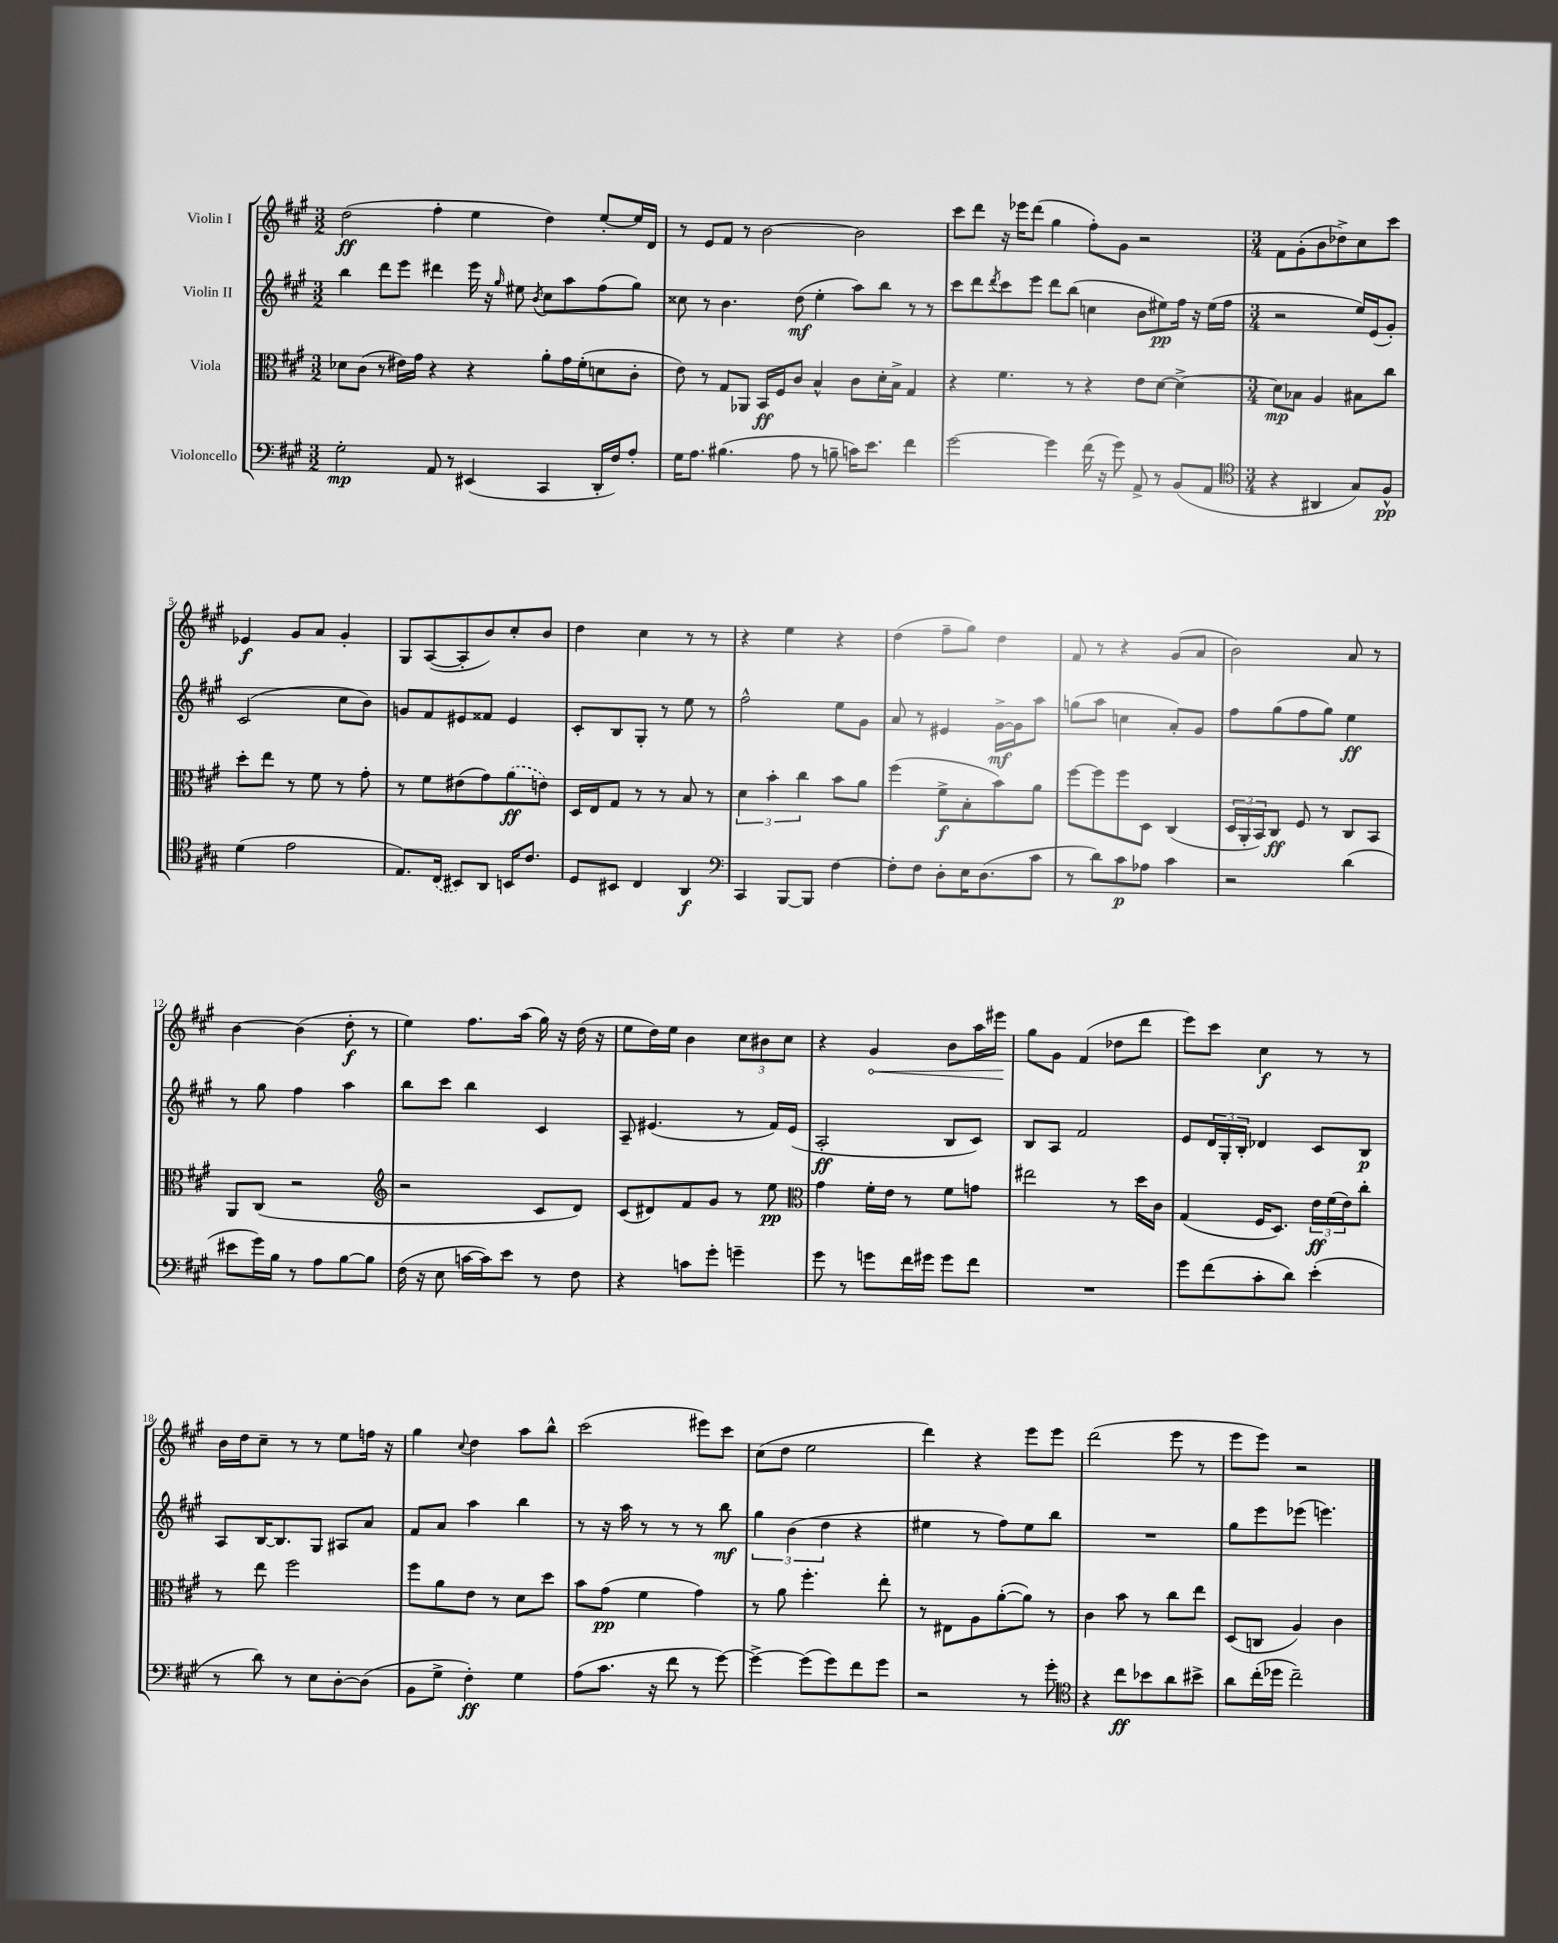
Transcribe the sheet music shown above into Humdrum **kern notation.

**kern	**dynam	**kern	**dynam	**kern	**dynam	**kern	**dynam
*part4	*part4	*part3	*part3	*part2	*part2	*part1	*part1
*staff4	*staff4	*staff3	*staff3	*staff2	*staff2	*staff1	*staff1
*I"Violoncello	*	*I"Viola	*	*I"Violin II	*	*I"Violin I	*
*clefF4	*	*clefC3	*	*clefG2	*	*clefG2	*
*k[f#c#g#]	*	*k[f#c#g#]	*	*k[f#c#g#]	*	*k[f#c#g#]	*
*M3/2	*	*M3/2	*	*M3/2	*	*M3/2	*
=1	=1	=1	=1	=1	=1	=1	=1
2G#'\	mp	8d-X\L	.	4bb\	.	(2dd\	ff
.	.	(8c#\J	.	.	.	.	.
.	.	8r	.	8ddd\L	.	.	.
.	.	16e#X\LL)	.	8eee\J	.	.	.
.	.	16g#\JJ	.	.	.	.	.
8AA/	.	4r	.	4ddd#X\	.	4ff#'\	.
8r	.	.	.	.	.	.	.
(4EE#X/	.	4r	.	16eee\	.	4ee\	.
.	.	.	.	16r	.	.	.
.	.	.	.	16qqgg#/	.	.	.
.	.	.	.	8ee#X\	.	.	.
.	.	.	.	8qb/	.	.	.
4CC#/	.	8a'\L	.	8cc#\L	.	4dd\)	.
.	.	16g#\L	.	8aa\	.	.	.
.	.	(16f#'\J	.	.	.	.	.
16DD'/LL	.	8dn\	.	(8ff#\	.	[8ee'/L	.
16F#/J)	.	.	.	.	.	.	.
8A'/J	.	8c#'\J	.	8gg#\J)	.	16ee/L]	.
.	.	.	.	.	.	16d/JJ	.
=2	=2	=2	=2	=2	=2	=2	=2
16G#\KL	.	8e\)	.	8cc##X\	.	8r	.
8.A\J	.	.	.	.	.	.	.
.	.	8r	.	8r	.	8e/L	.
(4.B#X\	.	8G#/L	.	4.b\	.	8f#/J	.
.	.	8AA-X/J	.	.	.	8r	.
.	.	16BB/LL	ff	.	.	[2b\	.
.	.	16F#/J	.	.	.	.	.
8A\	.	8c#/J	.	(8dd\	mf	.	.
8r	.	4B^^/	.	4ee'\	.	.	.
8Bn~\	.	.	.	.	.	.	.
16cn\KL)	.	8c#\L	.	8aa\L)	.	2b\]	.
8.e\J	.	.	.	.	.	.	.
.	.	16d'\L	.	8bb\J	.	.	.
.	.	16B^\JJ	.	.	.	.	.
4f#\	.	4G#/	.	8r	.	.	.
.	.	.	.	8r	.	.	.
=3	=3	=3	=3	=3	=3	=3	=3
[2g#\	.	4r	.	8ccc#\L	.	8ccc#\L	.
.	.	.	.	8ddd\	.	8ddd\J	.
.	.	.	.	8qddd/	.	.	.
.	.	4.f#\	.	8ccc#\	.	16r	.
.	.	.	.	.	.	16eee-X\KL	.
.	.	.	.	8eee\J	.	(8ddd\J	.
4g#\]	.	.	.	8ddd\L	.	4gg#\	.
.	.	8r	.	(8bb\J	.	.	.
(16f#\	.	4r	.	4ccn\	.	8ff#'\L)	.
16r	.	.	.	.	.	.	.
8g#\)	.	.	.	.	.	8g#\J	.
8AA^/	.	8e\L	.	8b\L	.	2r	.
8r	.	[8d\J	.	8ee#X\)	pp	.	.
(8BB/L	.	4d^\_	.	16ff#\Jk	.	.	.
.	.	.	.	16r	.	.	.
8AA/J	.	.	.	(16ee#\LL	.	.	.
.	.	.	.	16ff#\JJ	.	.	.
=4	=4	=4	=4	=4	=4	=4	=4
*clefC4	*	*	*	*	*	*	*
*M3/4	*	*M3/4	*	*M3/4	*	*M3/4	*
4r	.	8d\L]	mp	2r	.	8f#\L	.
.	.	8B-X\J	.	.	.	(8g#'\	.
4AA#X/	.	4A/	.	.	.	8b\	.
.	.	.	.	.	.	8dd-X^\)	.
8G#/L)	.	8B#X\L	.	16ee/LL)	.	8cc#\	.
.	.	.	.	(16e/J	.	.	.
8F#^^/J	pp	8cc#\J	.	8g#'/J)	.	8ccc#\J	.
!!LO:LB:g=z
=5	=5	=5	=5	=5	=5	=5	=5
(4d\	.	8dd'\L	.	(2c#/	.	4e-X/	f
.	.	8ee\J	.	.	.	.	.
2e\	.	8r	.	.	.	8g#/L	.
.	.	8f#\	.	.	.	8a/J	.
.	.	8r	.	8cc#\L	.	4g#'/	.
.	.	8g#'\	.	8b\J)	.	.	.
=6	=6	=6	=6	=6	=6	=6	=6
8.E/L)	.	8r	.	8gn/L	.	8G#/L	.
.	.	8f#\L	.	8f#/	.	([8A/	.
(16C#/Jk	.	.	.	.	.	.	.
8BB#X/L)	.	(8e#X\	.	8e#X/	.	8A'/]	.
8AA/J	.	8g#\)	.	8f##X/J	.	8b/)	.
16BBn/KL	.	(8a\	ff	4e#/	.	8cc#'/	.
8.c#/J	.	.	.	.	.	.	.
.	.	8en\J)	.	.	.	8b/J	.
=7	=7	=7	=7	=7	=7	=7	=7
8D/L	.	16D/LL	.	8c#'/L	.	4dd\	.
.	.	16E/J	.	.	.	.	.
8BB#X/J	.	8G#/J	.	8B/	.	.	.
4C#/	.	8r	.	8G#'/J	.	4cc#\	.
.	.	8r	.	8r	.	.	.
4AA/	f	8B/	.	8ee\	.	8r	.
.	.	8r	.	8r	.	8r	.
=8	=8	=8	=8	=8	=8	=8	=8
*clefF4	*	*	*	*	*	*	*
4CC#/	.	6d\	.	2ff#^^\	.	4r	.
.	.	6b'\	.	.	.	.	.
[8BBB/L	.	.	.	.	.	4ee\	.
.	.	6cc#\	.	.	.	.	.
8BBB/J]	.	.	.	.	.	.	.
[4F#\	.	8b\L	.	8ee\L	.	4r	.
.	.	8a\J	.	8g#\J	.	.	.
=9	=9	=9	=9	=9	=9	=9	=9
8F#'\L]	.	(4ff#\	.	8a/	.	(4dd\	.
8F#\J	.	.	.	8r	.	.	.
8D'\L	.	8f#^\L	f	4e#X/	.	8ff#~\L	.
16E\K	.	8B'\	.	.	.	8gg#\J)	.
(8.D\	.	.	.	.	.	.	.
.	.	8b\)	.	[16g#^\LL	mf	4dd\	.
.	.	.	.	16g#\J]	.	.	.
8c#\J	.	8a\J	.	8aa\J	.	.	.
=10	=10	=10	=10	=10	=10	=10	=10
8r	.	[8ff#\L	.	(8ggn\L	.	8f#/	.
8d\L)	.	8ff#\]	.	8aa\J	.	8r	.
8c#\	p	8ff#\	.	4ccn\	.	4r	.
8A-X\J	.	8D\J	.	.	.	.	.
4c#\	.	(4C#/	.	8a'/L)	.	(8g#/L	.
.	.	.	.	8g#/J	.	8a/J	.
=11	=11	=11	=11	=11	=11	=11	=11
2r	.	24D/LL	.	8ff#\L	.	2b\)	.
.	.	24AA'/	.	.	.	.	.
.	.	24BB/J)	.	.	.	.	.
.	.	8C#/J	ff	(8gg#\	.	.	.
.	.	8F#/	.	8ff#\	.	.	.
.	.	8r	.	8gg#\J)	.	.	.
(4d\	.	8C#/L	.	4ee\	ff	8a/	.
.	.	8BB/J	.	.	.	8r	.
!!LO:LB:g=z
=12	=12	=12	=12	=12	=12	=12	=12
8e#X\L	.	8AA/L	.	8r	.	[4b\	.
16g#\L)	.	(8C#/J	.	8gg#\	.	.	.
16B\JJ	.	.	.	.	.	.	.
8r	.	2r	.	4ff#\	.	(4b\]	.
8A\L	.	.	.	.	.	.	.
[8B\	.	.	.	4aa\	.	8dd'\	f
8B\J]	.	.	.	.	.	8r	.
=13	=13	=13	=13	=13	=13	=13	=13
*	*	*clefG2	*	*	*	*	*
(16F#\	.	2r	.	8bb\L	.	4ee\)	.
16r	.	.	.	.	.	.	.
8E\	.	.	.	8ccc#\J	.	.	.
[16cn\LL	.	.	.	4bb\	.	8.ff#\L	.
16c\J])	.	.	.	.	.	.	.
8e\J	.	.	.	.	.	.	.
.	.	.	.	.	.	(16aa\Jk	.
8r	.	8c#/L	.	4c#/	.	16gg#\)	.
.	.	.	.	.	.	16r	.
8F#\	.	8d/J)	.	.	.	(16dd\	.
.	.	.	.	.	.	16r	.
=14	=14	=14	=14	=14	=14	=14	=14
4r	.	(8c#/L	.	8A~/	.	8ee\L	.
.	.	8d#X/)	.	(4.e#X/	.	16dd\L)	.
.	.	.	.	.	.	16ee\JJ	.
8cn\L	.	8f#/	.	.	.	4b\	.
8g#'\J	.	8g#/J	.	.	.	.	.
4gn~\	.	8r	.	8r	.	12cc#\L	.
.	.	.	.	.	.	12b#X\	.
.	.	8ee\	pp	16f#/LL)	.	.	.
.	.	.	.	.	.	12cc#\J	.
.	.	.	.	(16e#/JJ	.	.	.
=15	=15	=15	=15	=15	=15	=15	=15
*	*	*clefC3	*	*	*	*	*
8g#\	.	4g#\	.	2A'/	ff	4r	.
8r	.	.	.	.	.	.	.
!	!	!	!	!	!	!	!LO:HP:b
8gn\L	.	16f#'\LL	.	.	.	4g#/	<
.	.	16e\JJ	.	.	.	.	.
16f#\L	.	8r	.	.	.	.	.
16g#X\JJ	.	.	.	.	.	.	.
8g#\L	.	8f#\L	.	8B/L	.	8b\L	.
8f#\J	.	8gn\J	.	8c#/J)	.	16aa\L	.
.	.	.	.	.	.	16eee#X\JJ	.
.	.	.	.	.	.	.	[
=16	=16	=16	=16	=16	=16	=16	=16
2.r	.	2ee#X\	.	8B/L	.	8gg#\L	.
.	.	.	.	8A/J	.	8g#\J	.
.	.	.	.	2f#/	.	(4f#/	.
.	.	8r	.	.	.	8dd-X\L	.
.	.	16dd\LL	.	.	.	8ddd\J	.
.	.	16c#\JJ	.	.	.	.	.
=17	=17	=17	=17	=17	=17	=17	=17
8g#\L	.	(4G#/	.	8e/L	.	8eee\L)	.
(8f#\	.	.	.	24d/L	.	8ccc#\J	.
.	.	.	.	24G#'/	.	.	.
.	.	.	.	24B'/JJ	.	.	.
8c#'\	.	16F#/KL	.	4d-X/	.	4cc#\	f
.	.	8.D/J)	.	.	.	.	.
8d\J)	.	.	.	.	.	.	.
(4e'\	.	24e\LL	ff	8c#/L	.	8r	.
.	.	(24f#\	.	.	.	.	.
.	.	24e\J)	.	.	.	.	.
.	.	8cc#'\J	.	8B/J	p	8r	.
!!LO:LB:g=z
=18	=18	=18	=18	=18	=18	=18	=18
8r	.	8r	.	8A/L	.	16b\LL	.
.	.	.	.	.	.	16dd\J	.
8d\)	.	8ee\	.	[16B/K	.	8cc#~\J	.
.	.	.	.	8.B/]	.	.	.
8r	.	2ff#\	.	.	.	8r	.
8E\L	.	.	.	8G#/J	.	8r	.
[8D'\	.	.	.	8A#X/L	.	8ee\L	.
(8D\J]	.	.	.	8a/J	.	16ffn\Jk	.
.	.	.	.	.	.	16r	.
=19	=19	=19	=19	=19	=19	=19	=19
8BB\L	.	8ff#\L	.	8f#/L	.	4gg#\	.
8G#^\J	.	8a\	.	8a/J	.	.	.
.	.	.	.	.	.	8qqcc#/	.
4F#'\)	ff	8e\J	.	4aa\	.	4dd\	.
.	.	8r	.	.	.	.	.
4G#\	.	8d\L	.	4bb\	.	8aa\L	.
.	.	8dd\J	.	.	.	8bb^^\J	.
=20	=20	=20	=20	=20	=20	=20	=20
(8A\L	.	8b\L	.	8r	.	(2ccc#\	.
8.c#\J	.	(8g#\J	pp	16r	.	.	.
.	.	.	.	16aa\	.	.	.
.	.	4f#\	.	8r	.	.	.
16r	.	.	.	.	.	.	.
8f#\	.	.	.	8r	.	.	.
8r	.	4g#\)	.	8r	.	8eee#X\L)	.
[8g#\)	.	.	.	8bb\	mf	8ccc#\J	.
=21	=21	=21	=21	=21	=21	=21	=21
4g#^\_	.	8r	.	6gg#\	.	(8cc#\L	.
.	.	8a\	.	.	.	8dd\J	.
.	.	.	.	(6b\	.	.	.
(8g#\L]	.	4.ff#'\	.	.	.	2ee\	.
.	.	.	.	6dd\	.	.	.
8g#\)	.	.	.	.	.	.	.
8f#\	.	.	.	4r	.	.	.
8g#\J	.	8ee'\	.	.	.	.	.
=22	=22	=22	=22	=22	=22	=22	=22
2r	.	8r	.	4ee#X\	.	4ddd\)	.
.	.	8E#X\L	.	.	.	.	.
.	.	8A\	.	8r	.	4r	.
.	.	([8a'\	.	8ff#\L)	.	.	.
8r	.	8a\J])	.	8ee#\	.	8eee\L	.
8g#'\	.	8r	.	8bb\J	.	8eee\J	.
=23	=23	=23	=23	=23	=23	=23	=23
*clefC4	*	*	*	*	*	*	*
4r	.	4c#\	.	2.r	.	(2ddd\	.
8cc#\L	ff	8b\	.	.	.	.	.
8b-X\	.	8r	.	.	.	.	.
8a\	.	8cc#\L	.	.	.	8eee\	.
8b#X^\J	.	8ee\J	.	.	.	8r	.
=24	=24	=24	=24	=24	=24	=24	=24
8a\L	.	(8D/L	.	8gg#\L	.	8eee\L	.
(16cc#'\L	.	8Cn/J	.	8eee\	.	8eee\J)	.
16dd-X\JJ	.	.	.	.	.	.	.
2cc#~\)	.	4A/)	.	(8eee-X\J	.	2r	.
.	.	.	.	4.eeen\)	.	.	.
.	.	4c#\	.	.	.	.	.
==	==	==	==	==	==	==	==
*-	*-	*-	*-	*-	*-	*-	*-
